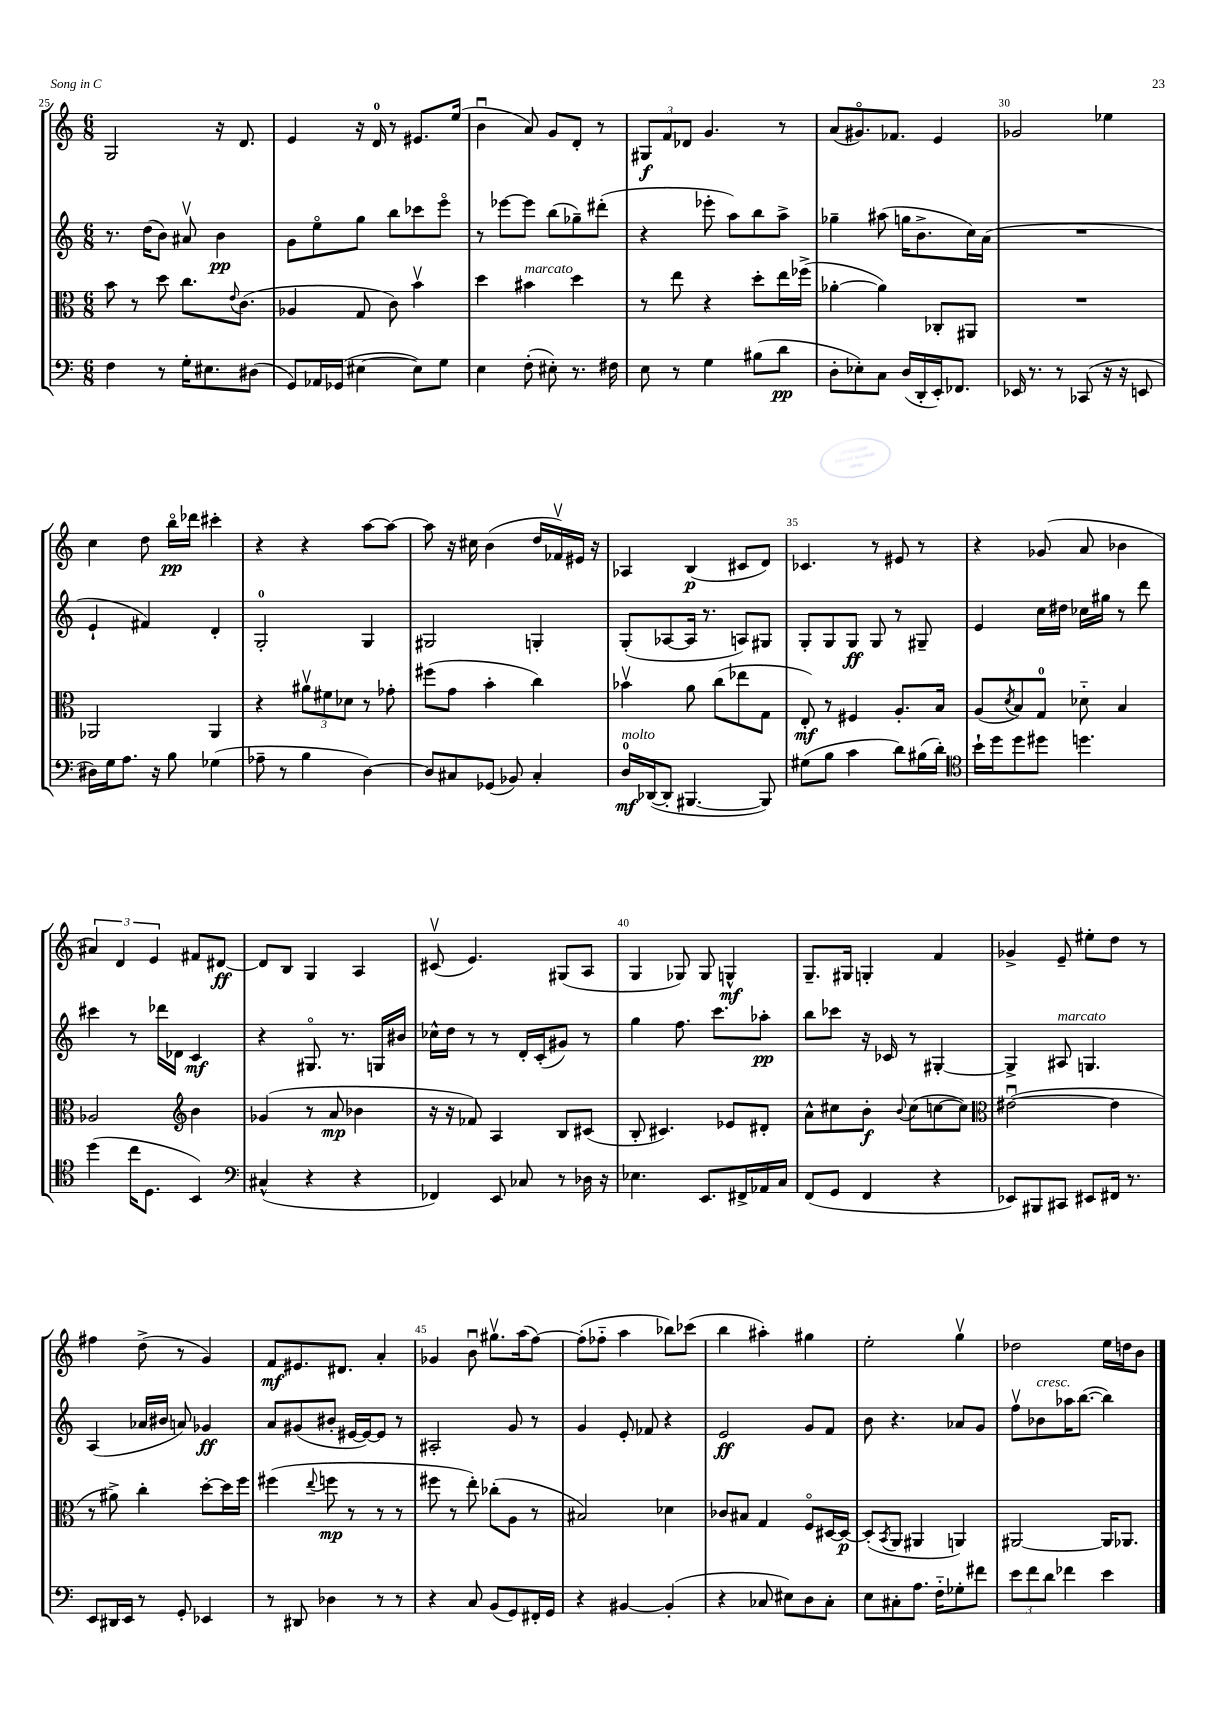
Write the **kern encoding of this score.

**kern	**kern	**kern	**kern
*staff4	*staff3	*staff2	*staff1
*clefF4	*clefC3	*clefG2	*clefG2
*k[]	*k[]	*k[]	*k[]
*M6/8	*M6/8	*M6/8	*M6/8
4F	8b	8.r	2G
.	8r	.	.
.	.	(16dd	.
8r	8dd	8b)	.
16G'	8.cc	8a#v	.
8.E#	.	.	.
.	.	4b	16r
.	8qqe	.	.
.	(8.c	.	8.d
(8D#	.	.	.
=	=	=	=
8GG)	4A-	8g	4e
16AA-	.	8eeo	.
(16GG-	.	.	.
[4E#	8G	8gg	16r
.	.	.	16d
.	8c)	8bb	8r
8E#])	4bv	8ccc-	8.e#
8G	.	8eeeo	.
.	.	.	(16ee
=	=	=	=
4E	4dd	8r	4bu
.	.	[8eee-	.
(8F'	4b#	8eee-]	8a)
8E#')	.	(8bb	8g
8.r	4dd	8gg-~)	8d'
.	.	(8ddd#'	8r
16F#	.	.	.
=	=	=	=
8E	8r	4r	12G#
.	.	.	12f
8r	8ee	.	.
.	.	.	12d-
4G	4r	8eee-'	4.g
.	.	8aa)	.
(8B#	8dd'	8bb	.
8d	16ee	8aa^	8r
.	(16ff-^	.	.
=	=	=	=
8D'	[4a-'	4gg-~	(8a
8E-')	.	.	8.g#o)
8C	4a-])	(8aa#	.
.	.	.	8.f-
(16D	.	16gg	.
16DD'	.	8.b^	.
16EE')	8C-'	.	4e
8.FF-	.	.	.
.	8AA#	16cc)	.
.	.	(16a	.
=	=	=	=
16EE-	2.r	2.r	2g-
8.r	.	.	.
8r	.	.	.
(8CC-	.	.	.
16r	.	.	4ee-
16r	.	.	.
8EE	.	.	.
=	=	=	=
16D#)	2AA-	4e`	4cc
16G	.	.	.
8.A	.	.	.
.	.	4f#)	8dd
16r	.	.	.
8B	.	.	16bbo
.	.	.	16ddd-
(4G-	4AA-	4d'	4ccc#'
=	=	=	=
8A-~	4r	2G'	4r
8r	.	.	.
4B	12a#v	.	4r
.	12f#	.	.
.	12d-	.	.
[4D)	8r	4G	[8aa
.	8g-'	.	8aa_
=	=	=	=
8D]	(8ff#	2G#	8aa]
8C#	8g	.	16r
.	.	.	16cc#
(8GG-	4b'	.	(4b
8BB-)	.	.	.
4C#'	4cc)	4G'	16dd
.	.	.	16f-v)
.	.	.	16e#
.	.	.	16r
=	=	=	=
16D	4b-v	(8G'	4A-
([16DD-	.	.	.
8DD-']	.	[8A-	.
[4.BBB#	8a	16A-]	(4B
.	.	8.r	.
.	(8cc	.	.
.	8ee-	8A)	8c#
8BBB#])	8G	8G#	8d)
=	=	=	=
(8G#	8E')	8G'	4.c-
8B	8r	8G	.
4c	4F#	8G	.
.	.	8G	8r
8d)	8.A'	8r	8e#
(16B#	.	8G#~	8r
16d')	16B	.	.
=	=	=	=
*clefC4	*	*	*
16b`	(8A	4e	4r
16dd	.	.	.
.	8qd	.	.
8dd	8B)	.	.
8dd#	8G	16cc	(8g-
.	.	16dd#	.
4.dd	8d-'~	16cc-	8a
.	.	16gg#	.
.	4B	8r	4b-
.	.	8ddd	.
=	=	=	=
(4dd	2A-	4ccc#	6a#)
.	.	.	6d
16cc	.	8r	.
8.D	.	.	.
.	.	.	6e
.	.	16ddd-	.
.	.	16d-	.
*	*clefG2	*	*
4BB)	4b	4c	8f#
.	.	.	[8d#
=	=	=	=
*clefF4	*	*	*
(4C#^^	(4g-	4r	8d#]
.	.	.	8B
4r	8r	8.G#o	4G
.	8a	.	.
.	.	8.r	.
4r	4b-	.	4A
.	.	16G	.
.	.	16b#	.
=	=	=	=
4FF-)	16r	16cc-^^	(8c#v
.	16r	16dd	.
.	8f-)	8r	4.e)
8EE	4A	8r	.
8C-	.	16d'	.
.	.	(16c'	.
8r	8B	8g#)	(8G#
16D-	(8c#	8r	8A
16r	.	.	.
=	=	=	=
4.E-	8B'	4gg	4G
.	4.c#)	.	.
.	.	8.ff	8G-)
8.EE	.	.	8G-
.	.	8.ccc	.
.	8e-	.	4G^^
16FF#^	.	.	.
16AA-	8d#'	8aa-'	.
16C	.	.	.
=	=	=	=
(8FF	8a^^	8bb	8.G~
8GG	8cc#	8ccc-	.
.	.	.	16G#
4FF	8b'	16r	4G'
.	.	16c-	.
.	8qqb	.	.
.	(8cc#	8r	.
4r	[8cc	[4G#'	4f
.	8cc])	.	.
=	=	=	=
*	*clefC3	*	*
8EE-)	([2e#u	4G#^]	4g-^
8BBB#	.	.	.
8CC#	.	8A#	8e~
8EE#	.	4.G	8ee#'
16FF#	4e#]	.	8dd
8.r	.	.	.
.	.	.	8r
=	=	=	=
8EE	8r	(4A	4ff#
16DD#	8a#^)	.	.
16EE	.	.	.
8r	4cc'	16a-	(8dd^
.	.	16b#	.
8GG'	.	8a)	8r
4EE-	[8dd'	4g-	4g)
.	16dd]	.	.
.	16ff	.	.
=	=	=	=
8r	(4ff#	8a	8f
8DD#	.	(8g#	8.e#
.	8qqee	.	.
4D-	8ff	8b#'	.
.	.	.	8.d#
.	8r	[16e#	.
.	.	16e#_)	.
8r	8r	8e#]	4a'
8r	8r	8r	.
=	=	=	=
4r	8ff#	2A#'	4g-
.	8r	.	.
8C	8ee')	.	8bu
(8BB	(8cc-'	.	8.gg#v
8GG)	8A	8g	.
.	.	.	(16aa
16FF#'	8r	8r	[8ff)
16GG	.	.	.
=	=	=	=
4r	2B#)	4g	(8ff']
.	.	.	8ff-'~
[4BB#	.	8e'	4aa
.	.	8f-	.
(4BB#']	4d-	4r	8bb-)
.	.	.	(8ccc-
=	=	=	=
4r	8c-	2e	4bb
.	8B#	.	.
8C-	4G	.	4aa#')
8E#)	.	.	.
8D	8Fo	8g	4gg#
8C-'	[16D#	8f	.
.	16D#_	.	.
=	=	=	=
8E	(8D#']	8b	2ee'
.	8qBB	.	.
8C#'	8AA	4.r	.
8.A	4AA#	.	.
16F'~	.	.	.
8G-'	4AA)	8a-	4ggv
8f#	.	8g	.
=	=	=	=
12e	[2AA#	8ffv	2dd-
12f	.	.	.
.	.	8b-	.
12d	.	.	.
4f-	.	16aa-	.
.	.	([8.bb	.
4e	16AA#]	4bb])	16ee
.	8.AA-	.	16dd
.	.	.	8b
==	==	==	==
*-	*-	*-	*-
